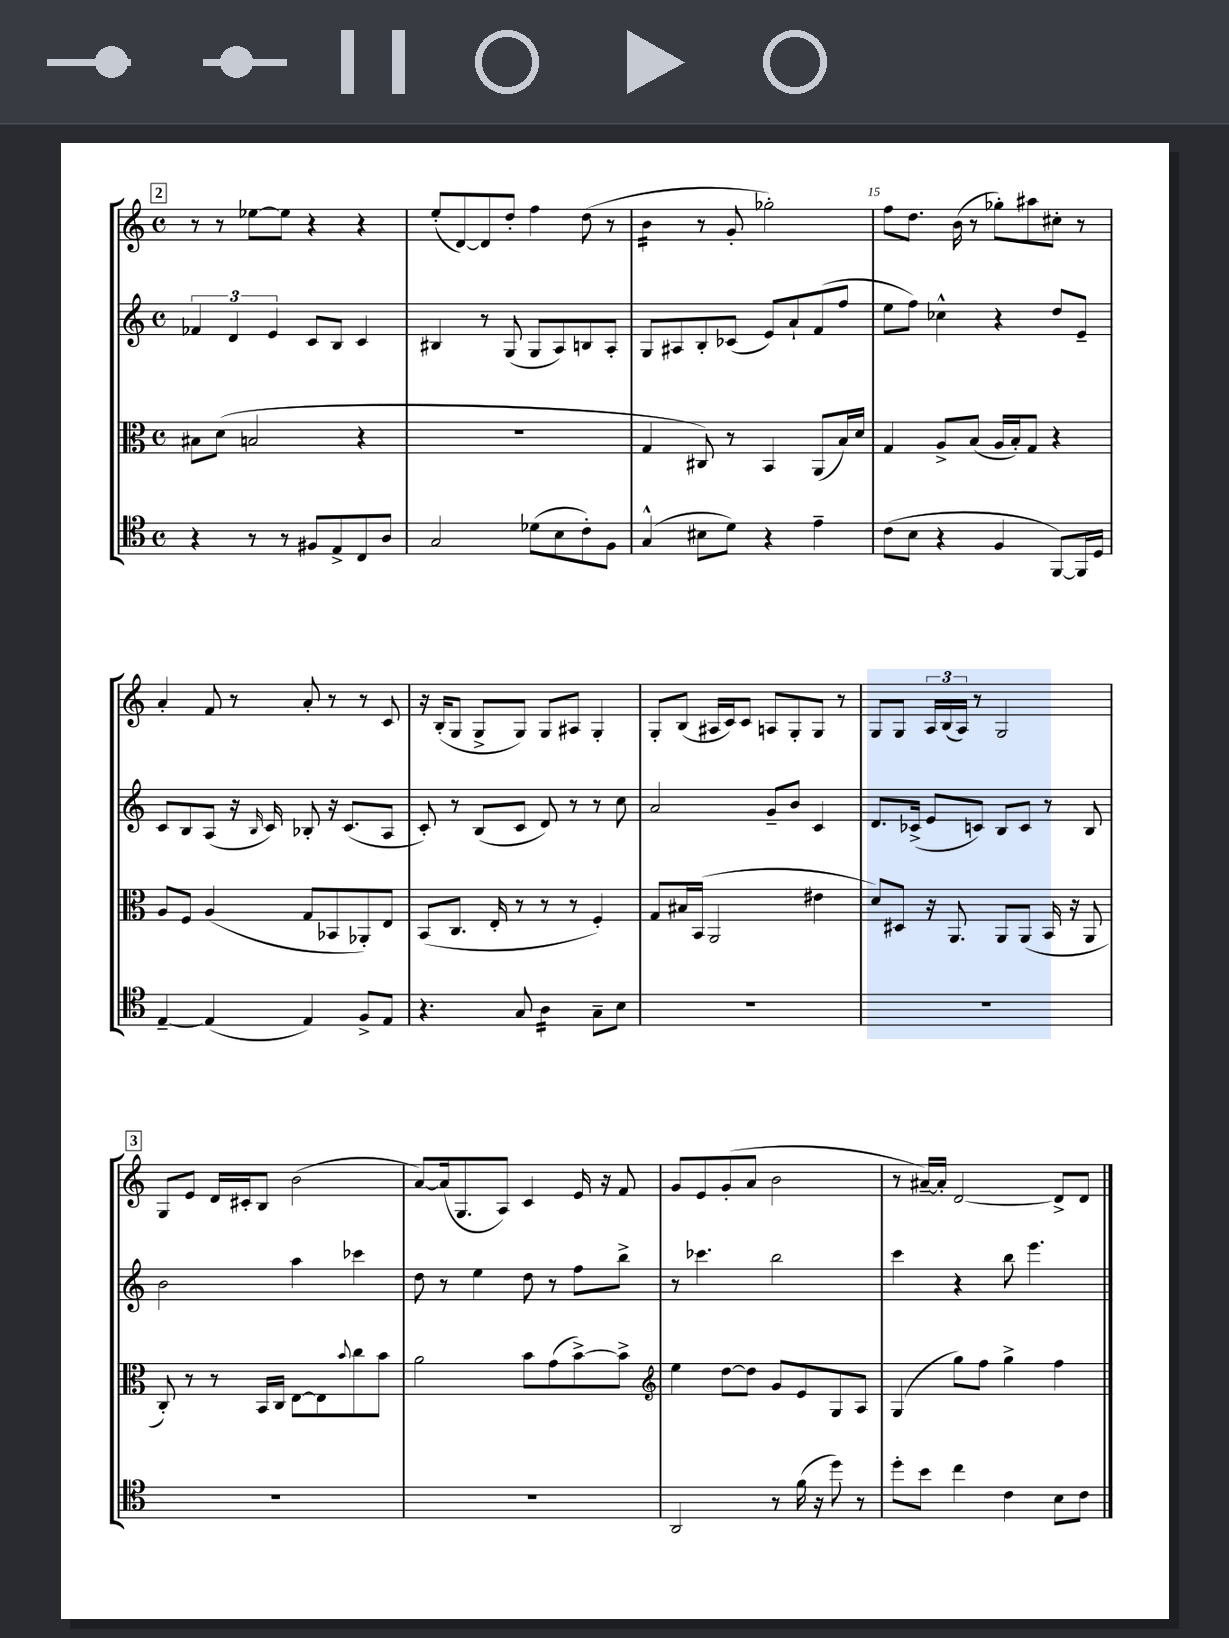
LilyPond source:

<<
\new StaffGroup <<
\new Staff = "s0" {
    \clef treble \key c \major \defaultTimeSignature \time 4/4
    \mark \markup { \box "2" } r8 r8 ees''8~ ees''8 r4 r4 |
    e''8-.( d'8~) d'8 d''8-. f''4 d''8( r8 |
    b'4:16 r8 g'8-. ges''2-.) |
    f''8 d''8. b'16( r8 ges''8-.) ais''8 cis''8-. r8 |
    a'4-. f'8 r8 a'8-. r8 r8 c'8 |
    r16 b16-.( g8 g8-> g8) g8 ais8 g4-. |
    g8-. b8( ais16 c'16) c'8 a8 g8-. g8 r8 |
    g8 g8 \tuplet 3/2 { a16 b16( a16) } r8 g2 |
    \mark \markup { \box "3" } g8 e'8 d'16 cis'16-. b8 b'2( |
    a'8~) a'16( g8. a8) c'4 e'16 r16 f'8 |
    g'8 e'8 g'8-.( a'8 b'2 |
    r8 ais'16~--) ais'16-. d'2~ d'8-> d'8 \bar "|." |
}
\new Staff = "s1" {
    \clef treble \key c \major \defaultTimeSignature \time 4/4
    \mark \markup { \box "2" } \tuplet 3/2 { fes'4 d'4 e'4 } c'8 b8 c'4 |
    bis4 r8 g8( g8 a8) b8 a8-. |
    g8 ais8 b8-. ces'8( e'8) a'8-! f'8( f''8 |
    e''8 f''8) ces''4-^ r4 d''8 e'8-- |
    c'8 b8 a8( r16 \grace { b16 } c'16) bes8-. r16 c'8.( a8 |
    c'8-.) r8 b8( c'8 d'8) r8 r8 c''8 |
    a'2 g'8-- b'8 c'4 |
    d'8. ces'16->( e'8 c'8) b8 c'8 r8 b8 |
    \mark \markup { \box "3" } b'2 a''4 ces'''4 |
    d''8 r8 e''4 d''8 r8 f''8 b''8-> |
    r8 ces'''4. b''2 |
    c'''4 r4 b''8 e'''4. \bar "|." |
}
\new Staff = "s2" {
    \clef alto \key c \major \defaultTimeSignature \time 4/4
    \mark \markup { \box "2" } bis8 d'8( b2 r4 |
    r1 |
    g4 cis8) r8 b,4 a,8( b16) d'16 |
    g4 a8-> b8( a16 b16-.) g8 r4 |
    a8 f8 a4( g8 bes,8 aes,8-.) e8 |
    b,8( c8. e16-. r8 r8 r8 f4-.) |
    g8 bis16 b,16( a,2 eis'4 |
    d'8) dis8 r16 a,8. a,8 a,8( b,16 r16 a,8 |
    \mark \markup { \box "3" } c8-.) r8 r8 b,16 c16 e8~ e8 \appoggiatura { b'8 } c''8 b'8 |
    a'2 b'8 g'8( b'8~->) b'8-> |
    \clef treble e''4 d''8~ d''8 g'8 e'8 g8 a8 |
    g4( g''8) f''8 g''4-> f''4 \bar "|." |
}
\new Staff = "s3" {
    \clef tenor \key c \major \defaultTimeSignature \time 4/4
    \mark \markup { \box "2" } r4 r8 r8 fis8 e8-> c8 a8 |
    g2 des'8( b8 c'8-.) f8 |
    g4-^( bis8 d'8) r4 e'4-- |
    c'8( b8 r4 f4 f,8~) f,16 d16 |
    e4~-- e4( e4) f8-> e8 |
    r4. g8 a4:16 g8-- b8 |
    R1 |
    R1 |
    \mark \markup { \box "3" } R1 |
    R1 |
    a,2 r8 f'16( r16 d''8) r8 |
    d''8-. b'8 c''4 c'4 b8 c'8 \bar "|." |
}
>>
>>
\layout { \context { \Score currentBarNumber = #12 \override BarNumber.break-visibility = ##(#f #t #t) barNumberVisibility = #(every-nth-bar-number-visible 5) } }
